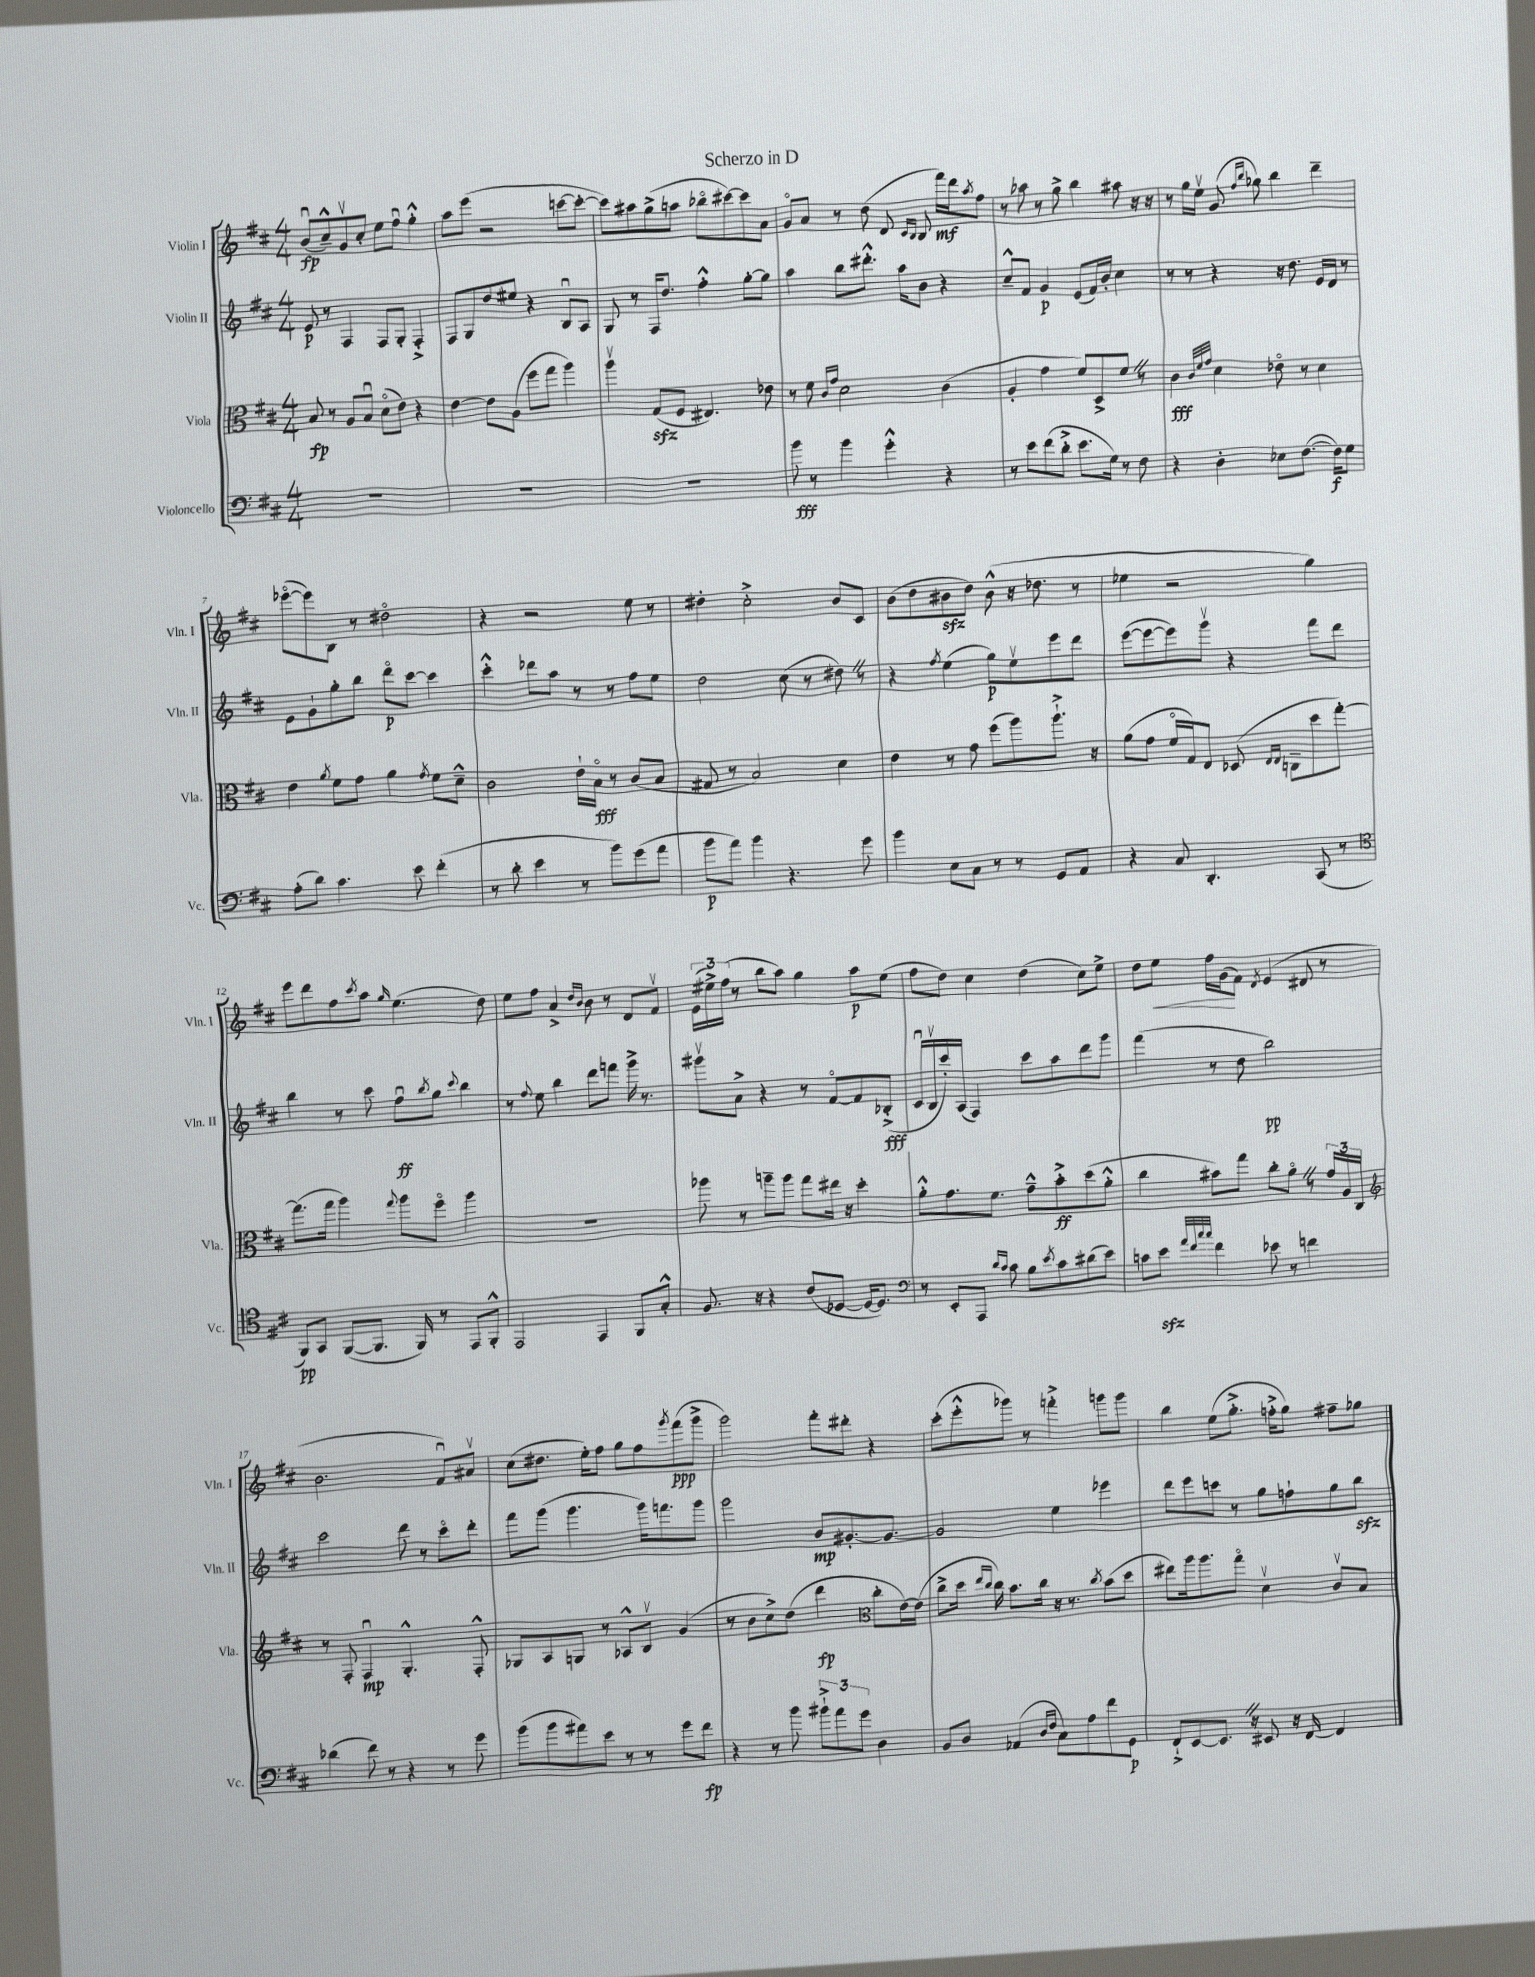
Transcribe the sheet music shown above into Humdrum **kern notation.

**kern	**dynam	**kern	**dynam	**kern	**dynam	**kern	**dynam
*part4	*part4	*part3	*part3	*part2	*part2	*part1	*part1
*staff4	*staff4	*staff3	*staff3	*staff2	*staff2	*staff1	*staff1
*I"Violoncello	*	*I"Viola	*	*I"Violin II	*	*I"Violin I	*
*I'Vc.	*	*I'Vla.	*	*I'Vln. II	*	*I'Vln. I	*
*clefF4	*	*clefC3	*	*clefG2	*	*clefG2	*
*k[f#c#]	*	*k[f#c#]	*	*k[f#c#]	*	*k[f#c#]	*
*M4/4	*	*M4/4	*	*M4/4	*	*M4/4	*
=1	=1	=1	=1	=1	=1	=1	=1
1r	.	8B/	fp	8e/	p	(8bu/L	fp
.	.	8r	.	8r	.	8cc#~^^/)	.
.	.	8A/L	.	4F#/	.	8gv/	.
.	.	8Bu/J	.	.	.	8cc#'/J	.
.	.	(8d\L	.	8F#/L	.	8ee\L	.
.	.	8e\J)	.	8G'/J	.	8ff#u\J	.
.	.	4r	.	4F#'^/	.	4gg'^^\	.
=2	=2	=2	=2	=2	=2	=2	=2
1r	.	[4e\	.	8F#/L	.	8aa\L	.
.	.	.	.	8G/	.	(8eee\J	.
.	.	8e\L]	.	8dd/	.	2r	.
.	.	(8A\J	.	8ee#X/J	.	.	.
.	.	8ff#\L	.	4r	.	.	.
.	.	8gg\J	.	.	.	.	.
.	.	4aa\)	.	8Bu/L	.	[8cccn\L	.
.	.	.	.	8A/J	.	8ccc'\J_	.
=3	=3	=3	=3	=3	=3	=3	=3
1r	.	4aav\	.	8G/	.	8ccc\L])	.
.	.	.	.	8r	.	8aa#X\	.
.	.	(8Gzz/L	.	16F#/KL	.	(8gg^\	.
.	.	.	.	8.dd/J	.	.	.
.	.	8F#/J	.	.	.	8aan\J	.
.	.	4.E#X/)	.	4ff#'^^\	.	8bb-X\L	.
.	.	.	.	.	.	[8ccc#X\)	.
.	.	.	.	[8gg'\L	.	8ccc#\]	.
.	.	8e-X\	.	8gg\J]	.	8a\J	.
=4	=4	=4	=4	=4	=4	=4	=4
8b\	fff	8r	.	4aa\	.	8g/L	.
8r	.	8f#\	.	.	.	8a/J	.
.	.	16qqc#/LL	.	.	.	.	.
.	.	16qqg/JJ	.	.	.	.	.
4b\	.	2d\	.	8bb\L	.	8r	.
.	.	.	.	8.ddd#X'^^\J	.	(8dd\	.
4g'^^\	.	.	.	.	.	8d/	.
.	.	.	.	16aa\KL	.	.	.
.	.	.	.	.	.	16qqc#/LL	.
.	.	.	.	.	.	16qqB/JJ	.
.	.	.	.	8b\J	.	8B/	.
4r	.	(4c#\	.	4r	.	16fff#\LL)	mf
.	.	.	.	.	.	16ddd\J	.
.	.	.	.	.	.	8qaa/	.
.	.	.	.	.	.	8ff#\J	.
=5	=5	=5	=5	=5	=5	=5	=5
8r	.	4A'/	.	8cc#~^^/L	.	8r	.
8e\L	.	.	.	8f#/J	.	8aa-X\	.
(8f#\	.	4g\	.	4g/	p	8r	.
8d'^\J	.	.	.	.	.	8gg^\	.
8.e\L	.	8f#/L)	.	(8e/L	.	4bb\	.
.	.	8D^/	.	16f#/L)	.	.	.
16G\Jk)	.	.	.	16b'/JJ	.	.	.
8r	.	8f#Z/J	.	4cc#\	.	8aa#X\	.
8F#\	.	8r	.	.	.	16r	.
.	.	.	.	.	.	16r	.
=6	=6	=6	=6	=6	=6	=6	=6
4r	.	4c#\	fff	8r	.	8r	.
.	.	.	.	8r	.	16gg\LL	.
.	.	.	.	.	.	16eev\JJ	.
.	.	32qqc#/LLL	.	.	.	.	.
.	.	32qqf#/	.	.	.	.	.
.	.	32qqg/JJJ	.	.	.	.	.
4D'\	.	4d\	.	4r	.	(8g/	.
.	.	.	.	.	.	16qqff#/LL	.
.	.	.	.	.	.	16qqbb/JJ	.
.	.	.	.	.	.	8gg-X\)	.
8E-X\L	.	8e-X\	.	16r	.	4bb\	.
.	.	.	.	8.dd\	.	.	.
([8.F#\J	.	8r	.	.	.	.	.
.	.	4d\	.	16e/LL	.	4ddd~\	.
16F#\KL])	f	.	.	16d/JJ	.	.	.
8G\J	.	.	.	8r	.	.	.
!!LO:LB:g=z
=7	=7	=7	=7	=7	=7	=7	=7
(8A'\L	.	4e\	.	8e\L	.	([8eee-X\L	.
8d\J)	.	.	.	8g`\	.	8eee-\])	.
.	.	8qa/	.	.	.	.	.
4.c#\	.	8f#\L	.	8gg'\	.	8B\J	.
.	.	8g\J	.	8bb\J	.	8r	.
.	.	4a\	.	8ddd\L	p	2dd#X\	.
8e\	.	.	.	[8ccc#\J	.	.	.
.	.	8qg/	.	.	.	.	.
(4f#'\	.	8f#\L	.	4ccc#\]	.	.	.
.	.	8d~^^\J	.	.	.	.	.
=8	=8	=8	=8	=8	=8	=8	=8
8r	.	2c#\	.	4ccc#'^^\	.	4r	.
8d'\	.	.	.	.	.	.	.
4e\	.	.	.	8ddd-X\L	.	2r	.
.	.	.	.	8aa\J	.	.	.
8r	.	16e`\LL	.	8r	.	.	.
.	.	16B\JJ	fff	.	.	.	.
8b\L)	.	8r	.	8r	.	.	.
(8g\	.	(8c#/L	.	8ff#\L	.	8ee\	.
8a\J	.	8B/J	.	8ee\J	.	8r	.
=9	=9	=9	=9	=9	=9	=9	=9
8b\L	p	8G#X/	.	2dd\	.	4dd#X'\	.
8a\J)	.	8r	.	.	.	.	.
4b\	.	2B/)	.	.	.	2cc#'^\	.
4.r	.	.	.	(8cc#\	.	.	.
.	.	.	.	8r	.	.	.
.	.	4d\	.	8dd#XZ\)	.	8b/L	.
8g\	.	.	.	8r	.	8c#/J	.
=10	=10	=10	=10	=10	=10	=10	=10
4b\	.	4e\	.	4r	.	(8b\L	.
.	.	.	.	.	.	8dd\	.
.	.	.	.	8qff#/	.	.	.
8E\L	.	8r	.	(4ee\	.	8b#Xzz\	.
8C#\J	.	8g\	.	.	.	8dd\J)	.
8r	.	(8ff#\L	.	8gg\L)	p	(8b#^^\	.
8r	.	8aa\)	.	8eev\	.	16r	.
.	.	.	.	.	.	8.dd-X\	.
8GG/L	.	8.aa`^\J	.	8eee\	.	.	.
8AA/J	.	.	.	8ddd\J	.	8r	.
.	.	16r	.	.	.	.	.
=11	=11	=11	=11	=11	=11	=11	=11
4r	.	(8a\L	.	([8eee\L	.	4ee-X\	.
.	.	8g\J	.	8eee\_	.	.	.
8C#/	.	16f#/LL	.	8eee\])	.	2r	.
.	.	16G/J)	.	.	.	.	.
4.DD'/	.	8E/J	.	8gggv\J	.	.	.
.	.	(8D-X/	.	4r	.	.	.
.	.	16qqE/LL	.	.	.	.	.
.	.	16qqE/JJ	.	.	.	.	.
.	.	8Cn~\L	.	.	.	.	.
(8CC#/	.	8dd\	.	8fff#\L	.	4gg\)	.
8r	.	[8gg'\J)	.	8ddd\J	.	.	.
!!LO:LB:g=z
=12	=12	=12	=12	=12	=12	=12	=12
*clefC4	*	*	*	*	*	*	*
8FF#/L)	pp	(8.gg\L]	.	4bb\	.	8eee\L	.
8GG/J	.	.	.	.	.	8ddd\	.
.	.	16gg\Jk	.	.	.	.	.
([8FF#/L	.	4aa\)	.	8r	.	8ff#\	.
.	.	.	.	.	.	8qccc#/	.
8.FF#/J]	.	.	.	8ccc#\	.	8aa\J	.
.	.	8qqgg/	.	.	.	16qqgg/	.
.	.	8aa\L	.	8ff#u\L	ff	(4.ee\	.
16FF#/)	.	.	.	.	.	.	.
.	.	.	.	8qbb/	.	.	.
8r	.	8ff#\J	.	8gg\J	.	.	.
.	.	.	.	8qqccc#/	.	.	.
8EE/L	.	4aa\	.	4bb\	.	.	.
8FF#'^^/J	.	.	.	.	.	8dd\)	.
=13	=13	=13	=13	=13	=13	=13	=13
2EE/	.	1r	.	8r	.	8ee\L	.
.	.	.	.	8qqff#/	.	.	.
.	.	.	.	8ee\	.	8ff#\J	.
.	.	.	.	4bb\	.	4a^/	.
.	.	.	.	.	.	16qqdd/LL	.
.	.	.	.	.	.	16qqb/JJ	.
4EE/	.	.	.	8ddd\L	.	8b\	.
.	.	.	.	8fffn\J	.	8r	.
8FF#/L	.	.	.	16ggg^\	.	8d/L	.
.	.	.	.	8.r	.	.	.
8G'^^/J	.	.	.	.	.	8f#v/J	.
=14	=14	=14	=14	=14	=14	=14	=14
8.F#/	.	8aa-X\	.	8ggg#Xv\L	.	(24e\LL	.
.	.	.	.	.	.	24ee#X^\)	.
.	.	.	.	.	.	(24ff#\JJ	.
.	.	8r	.	8a^\J	.	8r	.
16r	.	.	.	.	.	.	.
4r	.	8aan~\L	.	4r	.	8bb\L	.
.	.	8aa\J	.	.	.	8aa\J)	.
(8c#/L	.	8gg\L	.	8r	.	4gg\	.
[8D-X/J	.	16ee#X\Jk	.	[8f#/L	.	.	.
.	.	16r	.	.	.	.	.
16D-/KL_	.	4dd'\	.	8f#/]	.	8aa\L	p
8.D-/J])	.	.	.	.	.	.	.
.	.	.	.	(8B-X'^/J	fff	(8ee#\J	.
=15	=15	=15	=15	=15	=15	=15	=15
*clefF4	*	*	*	*	*	*	*
8r	.	8a'^^\L	.	16c#u/LL	.	8ff#\L	.
.	.	.	.	16Bv/	.	.	.
8EE'/L	.	8.g\	.	16ccc#'/)	.	8dd\J)	.
.	.	.	.	(16A/JJ	.	.	.
8AAA/J	.	.	.	4F#/)	.	4cc#\	.
.	.	8.f#\J	.	.	.	.	.
16qqd/LL	.	.	.	.	.	.	.
16qqc#/JJ	.	.	.	.	.	.	.
8c#\	.	.	.	.	.	.	.
8B\L	.	8g~^^\L	.	8ccc#\L	.	(4dd\	.
8qe/	.	.	.	.	.	.	.
8c#\	.	8b'^\	ff	8aa\	.	.	.
(8d#X\	.	(8dd\	.	8ddd\	.	8cc#\L)	.
8e\J)	.	8a'^^\J	.	8ggg\J	.	8ee^\J	.
=16	=16	=16	=16	=16	=16	=16	=16
8cn\L	.	4cc#\	.	(4fff#\	.	8dd\L	.
!	!	!	!	!	!	!	!LO:HP:b
8ezz\J	.	.	.	.	.	8ee\J	<
32qqa/LLL	.	.	.	.	.	.	.
32qqf#/	.	.	.	.	.	.	.
32qqcc#/	.	.	.	.	.	.	.
32qqcc#/JJJ	.	.	.	.	.	.	.
4f#\	.	8b#X\L)	.	8r	.	16ff#\LL	.
.	.	.	.	.	.	(16g\J	.
.	.	8gg\J	.	8dd\	.	8f#\J)	[
.	.	.	.	.	.	8qd/	.
8e-X\	.	8cc#'\L	.	2bb\)	pp	(4e/	.
8r	.	8aZ\J	.	.	.	.	.
4fn\	.	8r	.	.	.	8d#X/	.
.	.	24g/LL	.	.	.	8r	.
.	.	24A/	.	.	.	.	.
.	.	24C#/JJ	.	.	.	.	.
!!LO:LB:g=z
=17	=17	=17	=17	=17	=17	=17	=17
*	*	*clefG2	*	*	*	*	*
(4d-X\	.	8r	.	2ccc#\	.	2.b\	.
.	.	8F#'/	.	.	.	.	.
8f#\)	.	4F#u/	mp	.	.	.	.
8r	.	.	.	.	.	.	.
4r	.	4.G'^^/	.	8ddd\	.	.	.
.	.	.	.	8r	.	.	.
8r	.	.	.	8ccc#\L	.	8f#u/L)	.
8g\	.	8F#'^^/	.	8ddd'\J	.	8a#Xv/J	.
=18	=18	=18	=18	=18	=18	=18	=18
(8b\L	.	8G-X/L	.	8fff#\L	.	(8cc#\L	.
8b\	.	8A/	.	(8ggg\J	.	8.dd#X\J	.
8a#X\)	.	8Gn/J	.	4.ggg\	.	.	.
.	.	.	.	.	.	16ee'\KL)	.
8e\J	.	8r	.	.	.	8ff#\J	.
8r	.	8A-X^^/L	.	.	.	8gg\L	.
8r	.	8Bv/J	.	16ggg\KL)	.	8ff#\	.
.	.	.	.	8.fffn\	.	.	.
.	.	.	.	.	.	8qggg/	.
8g\L	.	(4g/	.	.	.	(8fff#\	ppp
8f#\J	fp	.	.	8ggg\J	.	8ggg^\J	.
=19	=19	=19	=19	=19	=19	=19	=19
4r	.	8r	.	2ggg\	.	2ggg\)	.
.	.	8b\L	.	.	.	.	.
8r	.	8cc#^\)	.	.	.	.	.
8b\	.	(8dd\J	.	.	.	.	.
12b#X`^\L	.	4ddd\	fp	8b/L	mp	8fff#'\L	.
12a\	.	.	.	.	.	.	.
.	.	.	.	[8.g#X'/	.	8ddd#X'\J	.
12g\J	.	.	.	.	.	.	.
*	*	*clefC3	*	*	*	*	*
4D\	.	8cc#'\L	.	.	.	4r	.
.	.	.	.	8.g#/J_	.	.	.
.	.	[16e\L)	.	.	.	.	.
.	.	(16e\JJ]	.	.	.	.	.
=20	=20	=20	=20	=20	=20	=20	=20
8BB/L	.	8cc#^\L	.	2g#/]	.	(8ccc#'\L	.
8D/J	.	16dd\Jk	.	.	.	8eee'^^\	.
.	.	16qqee/LL	.	.	.	.	.
.	.	16qqcc#/JJ	.	.	.	.	.
.	.	16cc#\)	.	.	.	.	.
(4AA-X/	.	8.b\L	.	.	.	8ggg-X\J)	.
.	.	.	.	.	.	8r	.
.	.	16cc#\Jk	.	.	.	.	.
16qqD/LL	.	.	.	.	.	.	.
16qqF#/JJ	.	.	.	.	.	.	.
8C#\L)	.	16r	.	4ee\	.	4fffn'^\	.
.	.	8.r	.	.	.	.	.
8A\	.	.	.	.	.	.	.
.	.	8qcc#/	.	.	.	.	.
8f#\	.	(8b\L	.	4eee-X\	.	8gggn\L	.
8GG\J	p	8dd\J	.	.	.	8ggg\J	.
=21	=21	=21	=21	=21	=21	=21	=21
8FF#`^/L	.	8ee#X\L)	.	8ddd\L	.	4bb\	.
[8EE/	.	16aa\k	.	8eee\	.	.	.
.	.	8.aa\	.	.	.	.	.
8.EEZ/J]	.	.	.	8cccn\J	.	(8ee\L	.
.	.	8gg\J	.	8r	.	8.gg'^\J	.
16r	.	.	.	.	.	.	.
8EE#X/	.	4dv\	.	8gg\L	.	.	.
.	.	.	.	.	.	16ffn'^\KL	.
16r	.	.	.	8ffn`\	.	8gg\J)	.
[16FF#/	.	.	.	.	.	.	.
4FF#/]	.	8c#v/L	.	8gg\	.	8ff#X~\L	.
.	.	8B/J	.	8bbzz\J	.	8gg-X\J	.
==	==	==	==	==	==	==	==
*-	*-	*-	*-	*-	*-	*-	*-
